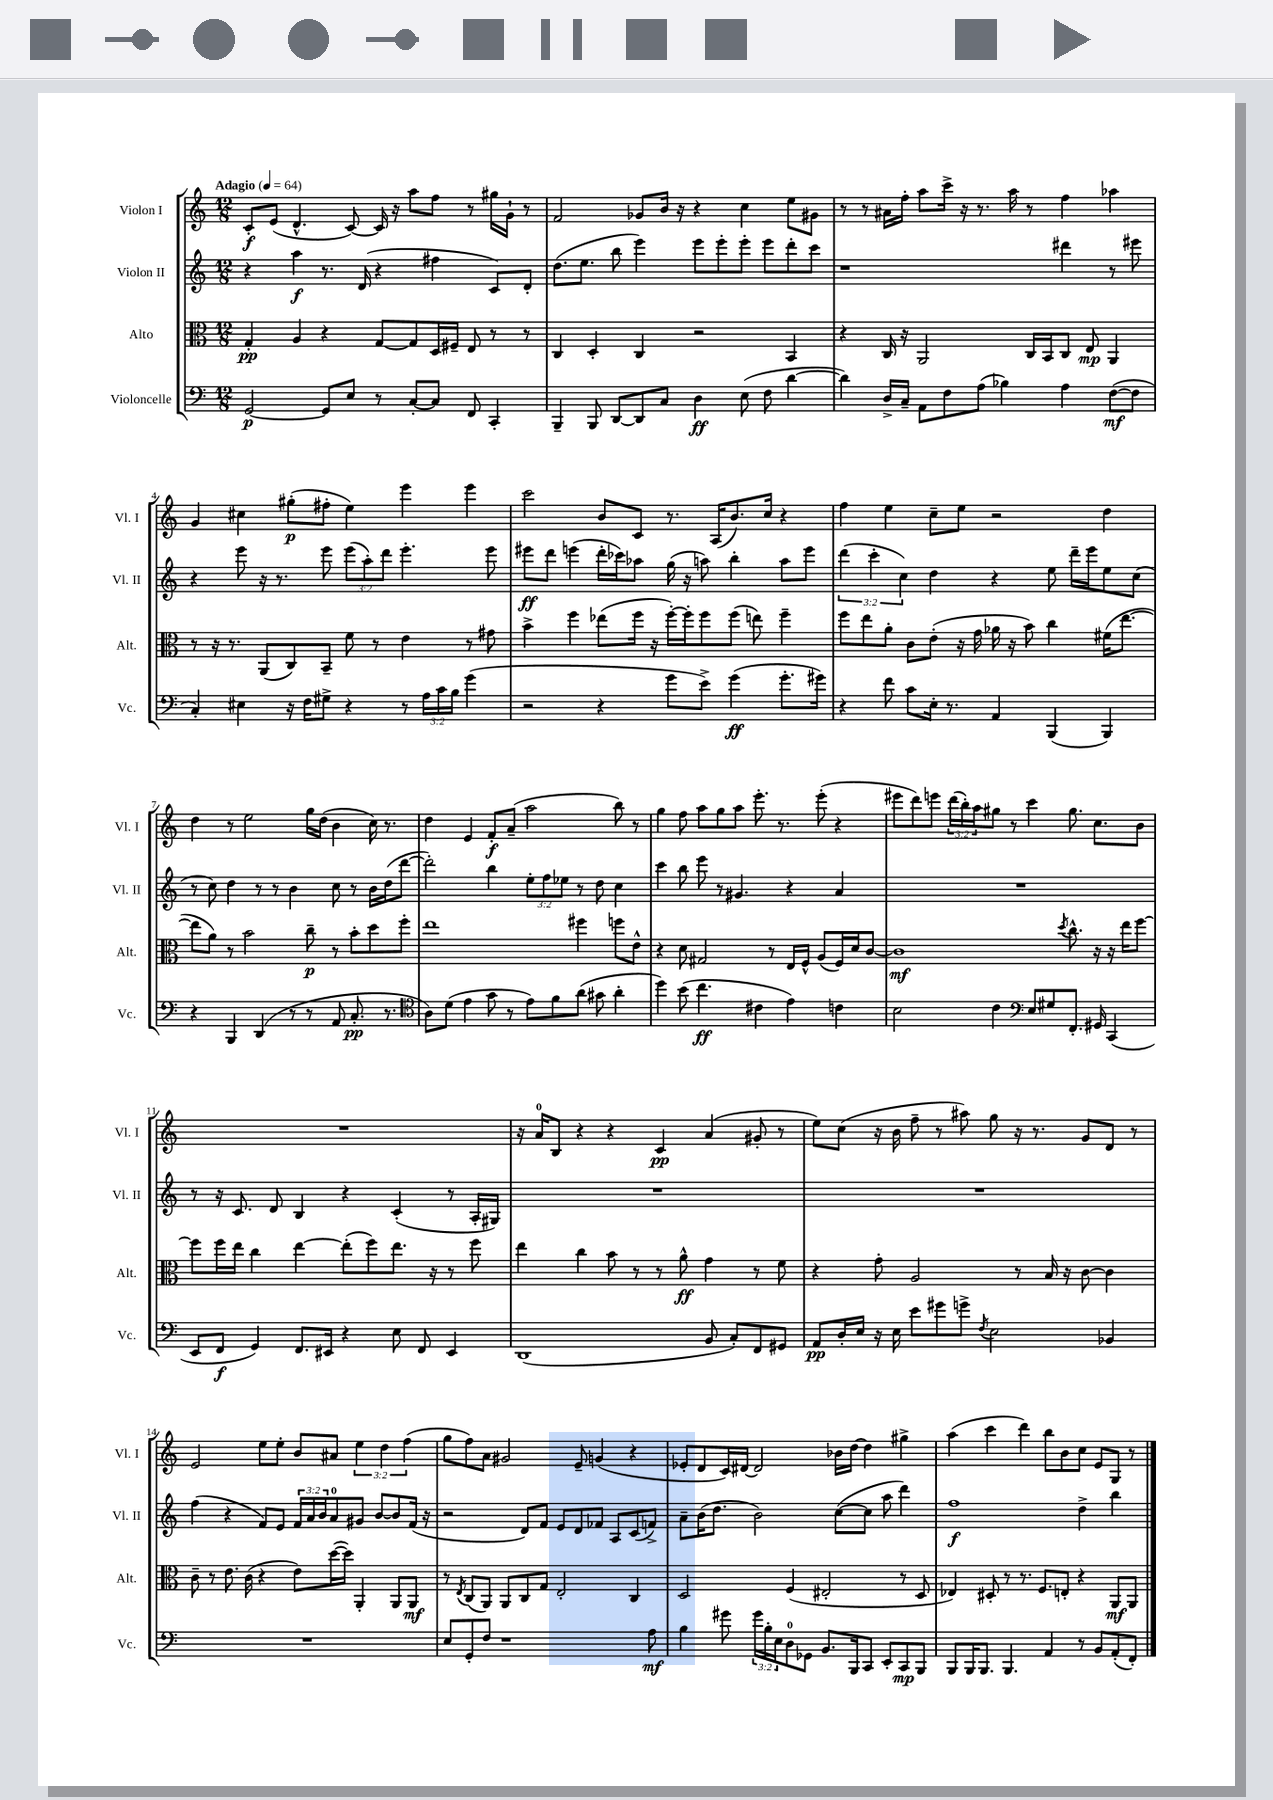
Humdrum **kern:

**kern	**kern	**kern	**kern
*staff4	*staff3	*staff2	*staff1
*clefF4	*clefC3	*clefG2	*clefG2
*k[]	*k[]	*k[]	*k[]
*M12/8	*M12/8	*M12/8	*M12/8
*MM64	*MM64	*MM64	*MM64
[2GG	4G'	4r	8c'
.	.	.	(8e
.	4A	4aa	4.d^^
8GG]	4r	8.r	.
8E	.	.	[8c)
.	.	(16d	.
8r	[8G	4r	16c]
.	.	.	16r
[8C'	8G]	.	8aa
8C]	16D	4ff#	8ff
.	16F#~	.	.
8FF	8E	.	8r
4CC'	8r	8c)	16gg#
.	.	.	16g`
.	8r	8d'	8r
=	=	=	=
4BBB~	4C	(8.dd	2f
.	.	8.ee	.
8BBB	4D'	.	.
[8DD	.	8bb	.
8DD]	4C	4eee)	8g-
8C	.	.	16b
.	.	.	16r
4D	2r	8eee	4r
.	.	8eee'	.
(8E	.	8eee'	4cc
8F	.	8eee	.
[4d	4BB	8ddd'	8ee
.	.	8ccc	8g#
=	=	=	=
4d])	4r	1r	8r
.	.	.	8r
16D^	16C	.	16a#
16C~	16r	.	16ff'
8AA	2AA	.	8aa
8F	.	.	16ccc^
.	.	.	16r
(8A	.	.	8.r
4B-)	.	.	.
.	.	.	16aa
.	16C	.	8r
.	16BB	.	.
4A	8C	4ddd#	4ff
.	8E	.	.
([8F	4AA	8r	4aa-
8F]	.	8eee#	.
=	=	=	=
4C')	8r	4r	4g
.	16r	.	.
.	8.r	.	.
4E#	.	8eee	4cc#
.	(8AA	16r	.
.	.	8.r	.
16r	8C)	.	(8gg#'
16F	.	.	.
8G#^	8BB~	8eee	8ff#'
4r	8f	(12eee	4ee)
.	.	12aa')	.
.	8r	.	.
.	.	12ddd	.
8r	4e	4.eee'	4eee
24A	.	.	.
24c	.	.	.
24B	.	.	.
(4g	8r	.	4eee
.	8g#	8eee	.
=	=	=	=
2r	4b^	8eee#	2ccc
.	.	8ddd	.
.	4ff	(4eee	.
4r	(8ee-	16ddd'	8b
.	.	16ccc-)	.
.	16ff	8aa-	8c
.	16r	.	.
8g	[16ff')	(16gg	8.r
.	16ff']	16r	.
8e^)	8ff	8aa)	.
.	.	.	(16A
(4g	(8ff	4bb'	8.b)
.	8ee)	.	.
.	.	.	16cc
8.g'	4ff~	8aa	4r
.	.	8eee	.
16g#)	.	.	.
=	=	=	=
4r	8ff	(6ddd	4ff
.	8ee	.	.
.	.	6ccc'	.
8f	8a'	.	4ee
.	.	6cc)	.
8c	8c	.	.
16E'	(8e'	4dd	8cc~
8.r	.	.	.
.	16r	.	8ee
.	16g	.	.
4AA	16a-	4r	2r
.	16r	.	.
.	8b)	.	.
(4BBB	4cc	8ee	.
.	.	16ddd~	.
.	.	16eee	.
4BBB)	(16f#	8ee	4dd
.	[8.ee	.	.
.	.	(8cc	.
=	=	=	=
4r	8ee]	8r	4dd
.	8a)	8cc)	.
4BBB	8r	4dd	8r
.	2b	.	2ee
(4DD	.	8r	.
.	.	8r	.
8r	.	4b	.
8r	8cc~	.	16gg
.	.	.	(16dd
8AA	8r	8cc	4b
8.C'	8b'	8r	.
.	8dd	16b	16cc)
8.r	.	(16dd	8.r
.	8ff'	[8ddd	.
=	=	=	=
*clefC4	*	*	*
8A)	1ee	2ddd'])	4dd
(8d	.	.	.
4e	.	.	4e
8g	.	4bb	8f'
8r	.	.	(8a~
8e)	.	12ee'	2aa
.	.	12ff	.
8f	.	.	.
.	.	12ee-	.
(8a	4ff#	8r	.
8g#	.	8dd	.
4a'	8ff	4cc	8bb)
.	8e^^	.	8r
=	=	=	=
4dd)	4r	4ccc	4gg
(8b	8d	8bb	8ff
4.cc	2G#	8eee	8aa
.	.	8r	8gg
.	.	4.g#	8aa
4c#	.	.	8.eee'
.	8r	.	.
.	.	.	8.r
4e)	16E	4r	.
.	16F^^	.	.
.	(8A	.	(8eee'
4c	16F)	4a	4r
.	16d	.	.
.	[8c	.	.
=	=	=	=
2B	1c]	1.r	8eee#
.	.	.	8ddd)
.	.	.	8eee
.	.	.	(24ddd
.	.	.	24bb')
.	.	.	24aa
4c	.	.	8gg#
.	.	.	8r
*clefF4	*	*	*
8E	.	.	4ccc
8G#	.	.	.
.	8qdd	.	.
8.FF'	8.cc^^	.	8.gg#
16GG#	16r	.	8.cc
(4CC	16r	.	.
.	16ee	.	.
.	[8ff	.	8b
=	=	=	=
8EE	8ff]	8r	1.r
8FF	16ff	16r	.
.	16ee	8.c	.
4GG)	4cc	.	.
.	.	8d	.
8.FF	[4ee	4B	.
16EE#	.	.	.
4r	(8ee']	4r	.
.	8ff)	.	.
8E	8.ee	(4c'	.
8FF	.	.	.
.	16r	.	.
4EE#	8r	8r	.
.	8ff	16A'	.
.	.	16G#)	.
=	=	=	=
(1DD	4ee	1.r	16r
.	.	.	16a
.	.	.	8B
.	4cc	.	4r
.	8b	.	4r
.	8r	.	.
.	8r	.	4c
.	8a^^	.	.
8BB	4g	.	(4a
8C')	.	.	.
8FF	8r	.	8g#'
8GG#	8f	.	8r
=	=	=	=
8AA	4r	1.r	8ee)
16D'	.	.	(8cc
16E	.	.	.
16r	8g'	.	16r
16E	.	.	16b
8e	2A	.	8ff~
8g#	.	.	8r
8g^	.	.	8aa#)
8qF	.	.	.
2E	.	.	8gg
.	8r	.	16r
.	.	.	8.r
.	16B	.	.
.	16r	.	.
.	[8c	.	8g
4BB-	4c]	.	8d
.	.	.	8r
=	=	=	=
1.r	8c~	(4ff	2e
.	8r	.	.
.	8.e	4r	.
.	(16c	.	.
.	4r	8f)	8ee
.	.	8e	8ee'
.	8e)	24f	8b
.	.	24a	.
.	.	24b	.
.	([16dd	8a	8a#
.	16dd])	.	.
.	4AA'	8g#	6ee
.	.	[8b	.
.	.	.	6dd
.	8AA	8b]	.
.	.	.	(6ff
.	8AA	(16f	.
.	.	16r	.
=	=	=	=
8E	8r	2r	8gg
.	8qE	.	.
8GG'	(8C	.	8ff)
8F	8AA)	.	8a
1r	8AA	.	2g#
.	8C	8d)	.
.	8G	8f	.
.	2E'	8e	.
.	.	8d	8e~
.	.	8f-	(4g
.	.	8A	.
.	4C	(8c	4r
8A	.	8f^)	.
=	=	=	=
4B	2D	8a~	8e-'
.	.	(16b	8d
.	.	8.dd	.
8g#	.	.	16c)
.	.	.	[16d#
24g#	.	2b)	2d#]
24B'	.	.	.
24E	.	.	.
8D	(4F	.	.
8GG-	.	.	.
8.BB	2E#'	.	.
.	.	([8cc	16b-
16BBB	.	.	[16dd
8CC	.	8cc]	4dd]
8EE'	.	8aa	.
8CC	8r	4ddd)	4gg#^
8BBB	8D	.	.
=	=	=	=
8BBB	4E-)	1ff	(4aa
16BBB	.	.	.
8.BBB	.	.	.
.	8D#'	.	4ccc
4.BBB	8r	.	.
.	8.r	.	4ddd)
.	8.F	.	.
4AA	.	.	8bb
.	8E'	.	8b
8r	4r	4dd^	8cc
8BB	.	.	8e
(8AA'	8AA	4bb	8G
8FF')	8AA	.	8r
==	==	==	==
*-	*-	*-	*-
